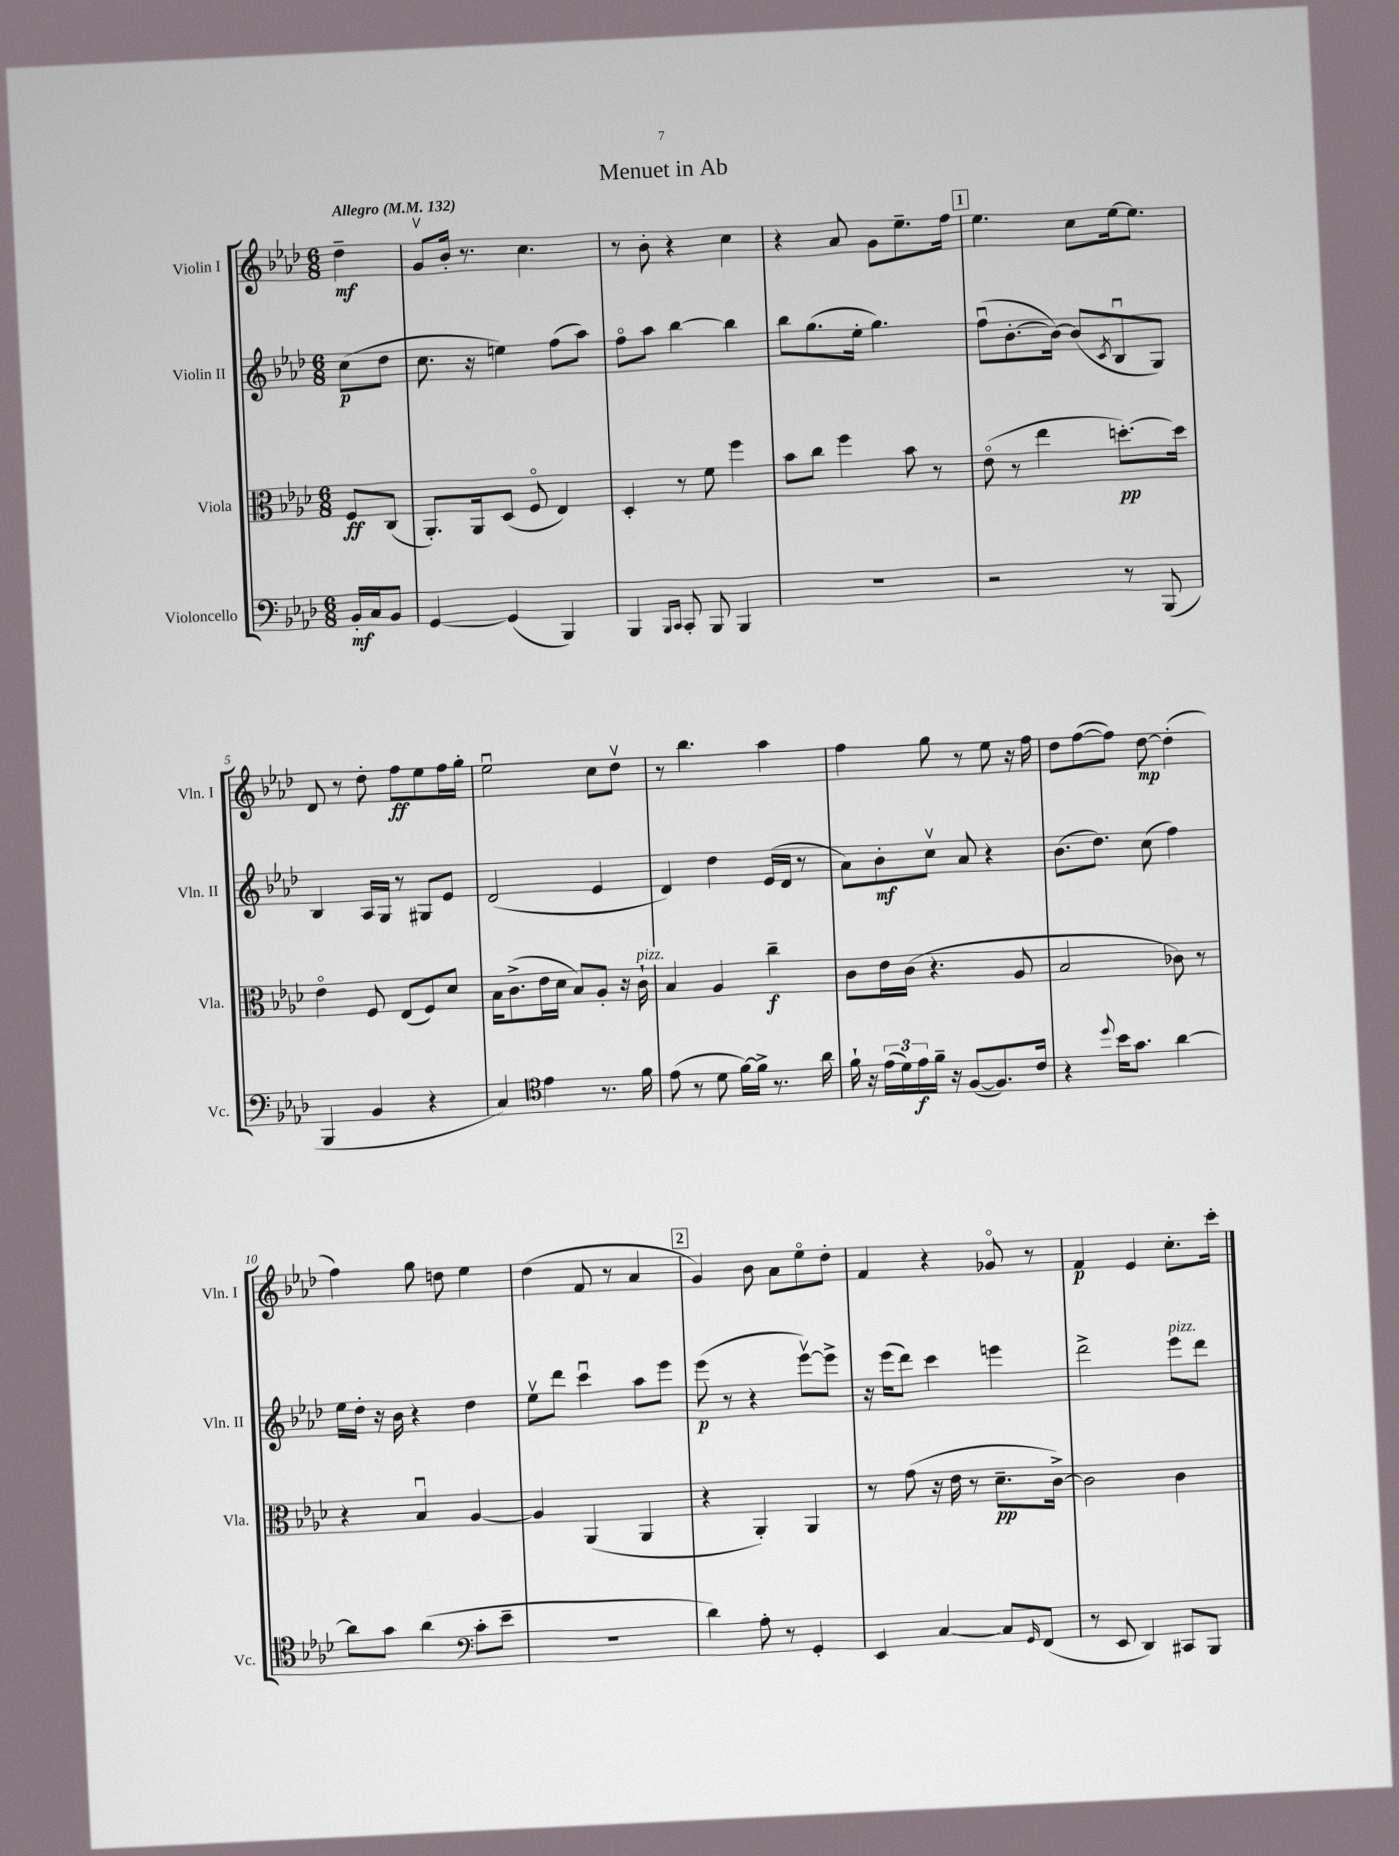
\header { title = "Menuet in Ab" }
<<
\new StaffGroup <<
\new Staff = "s0" \with { instrumentName = "Violin I" shortInstrumentName = "Vln. I" } {
    \clef treble \key aes \major \numericTimeSignature \time 6/8 \partial 4 \tempo "Allegro" 4 = 132
    des''4--\mf |
    g'8\upbow bes'16-. r8. c''4. |
    r8 bes'8-. r4 c''4 |
    r4 aes'8 g'8 ees''8.-- f''16 |
    \mark \markup { \box "1" } ees''4. c''8 ees''16~ ees''8. |
    des'8 r8 des''8-. f''8\ff ees''8 f''16 g''16-. |
    ees''2\downbow c''8 des''8\upbow |
    r8 bes''4. aes''4 |
    f''4 g''8 r8 ees''8 r16 f''16 |
    des''8 f''8~( f''8) des''8~\mp des''4-.( |
    f''4) g''8 d''8 ees''4 |
    des''4( f'8 r8 aes'4 |
    \mark \markup { \box "2" } g'4) bes'8 aes'8 ees''8\flageolet des''8-. |
    f'4 r4 ges'8\flageolet r8 |
    f'4\p ees'4 c''8.-. c'''16-. \bar "|." |
}
\new Staff = "s1" \with { instrumentName = "Violin II" shortInstrumentName = "Vln. II" } {
    \clef treble \key aes \major \numericTimeSignature \time 6/8 \partial 4
    c''8\p( des''8 |
    c''8. r16 e''4) f''8( aes''8) |
    f''8\flageolet aes''8 bes''4~ bes''4 |
    bes''8 g''8.( ees''16-. g''4.) |
    \mark \markup { \box "1" } f''8\downbow( bes'8.~-. bes'16~) bes'8( \acciaccatura { c'8 } bes8\downbow g8) |
    bes4 aes16 g16 r8 gis8 ees'8 |
    des'2( ees'4 |
    des'4) des''4 ees'16( des'16 r8 |
    aes'8) bes'8-.\mf c''8\upbow aes'8 r4 |
    bes'8.( des''8.) c''8( f''4) |
    ees''16 des''16-. r16 bes'16 r4 des''4 |
    ees''8\upbow des'''8 c'''4\downbow aes''8 ees'''8 |
    \mark \markup { \box "2" } ees'''8\p( r8 r4 ees'''8~\upbow) ees'''8-> |
    r16 ees'''16( des'''8) c'''4 e'''4 |
    des'''2-> ees'''8^\markup { \italic "pizz." } des'''8 \bar "|." |
}
\new Staff = "s2" \with { instrumentName = "Viola" shortInstrumentName = "Vla." } {
    \clef alto \key aes \major \numericTimeSignature \time 6/8 \partial 4
    f8\ff c8( |
    aes,8.-.) aes,16 des8( f8\flageolet ees4) |
    des4-. r8 f'8 f''4 |
    bes'8 c''8 f''4 bes'8 r8 |
    \mark \markup { \box "1" } ees'8\flageolet( r8 ees''4 d''8.~-.\pp) d''16 |
    ees'4\flageolet f8 ees8( f8) des'8 |
    bes16 c'8.->( ees'16 des'16 bes8) aes8-. r16 c'16-!^\markup { \italic "pizz." } |
    bes4 aes4 c''4--\f |
    c'8 ees'16 c'16( r4. aes8 |
    bes2 ces'8) r8 |
    r4 bes4\downbow aes4~ |
    aes4 aes,4( aes,4 |
    \mark \markup { \box "2" } r4 aes,4-.) aes,4 |
    r8 g'8( r16 ees'16 r8 des'8.--\pp c'16~->) |
    c'2 c'4 \bar "|." |
}
\new Staff = "s3" \with { instrumentName = "Violoncello" shortInstrumentName = "Vc." } {
    \clef bass \key aes \major \numericTimeSignature \time 6/8 \partial 4
    bes,16-.\mf c16 bes,8 |
    g,4~ g,4( bes,,4) |
    bes,,4 \grace { bes,,16 c,16 } c,8-. bes,,8 bes,,4 |
    R2. |
    \mark \markup { \box "1" } r2 r8 bes,,8( |
    bes,,4 bes,4 r4 |
    c4) \clef tenor ees'4 r8. f'16 |
    ees'8( r8 des'8 f'16~) f'16-> r8. aes'16 |
    f'16-! r16 \tuplet 3/2 { ees'16( des'16) ees'16\f } f'16-- r16 f8~( f8.) c'16 |
    r4 \appoggiatura { des''8 } bes'16 g'8. aes'4~ |
    aes'8 g'8 aes'4( \clef bass c'8-. ees'8-- |
    R2. |
    \mark \markup { \box "2" } des'4) aes8-. r8 g,4-. |
    ees,4 c4~ c8 \grace { g,16 } f,8( |
    r8 ees,8 des,4) cis,8 bes,,8 \bar "|." |
}
>>
>>
